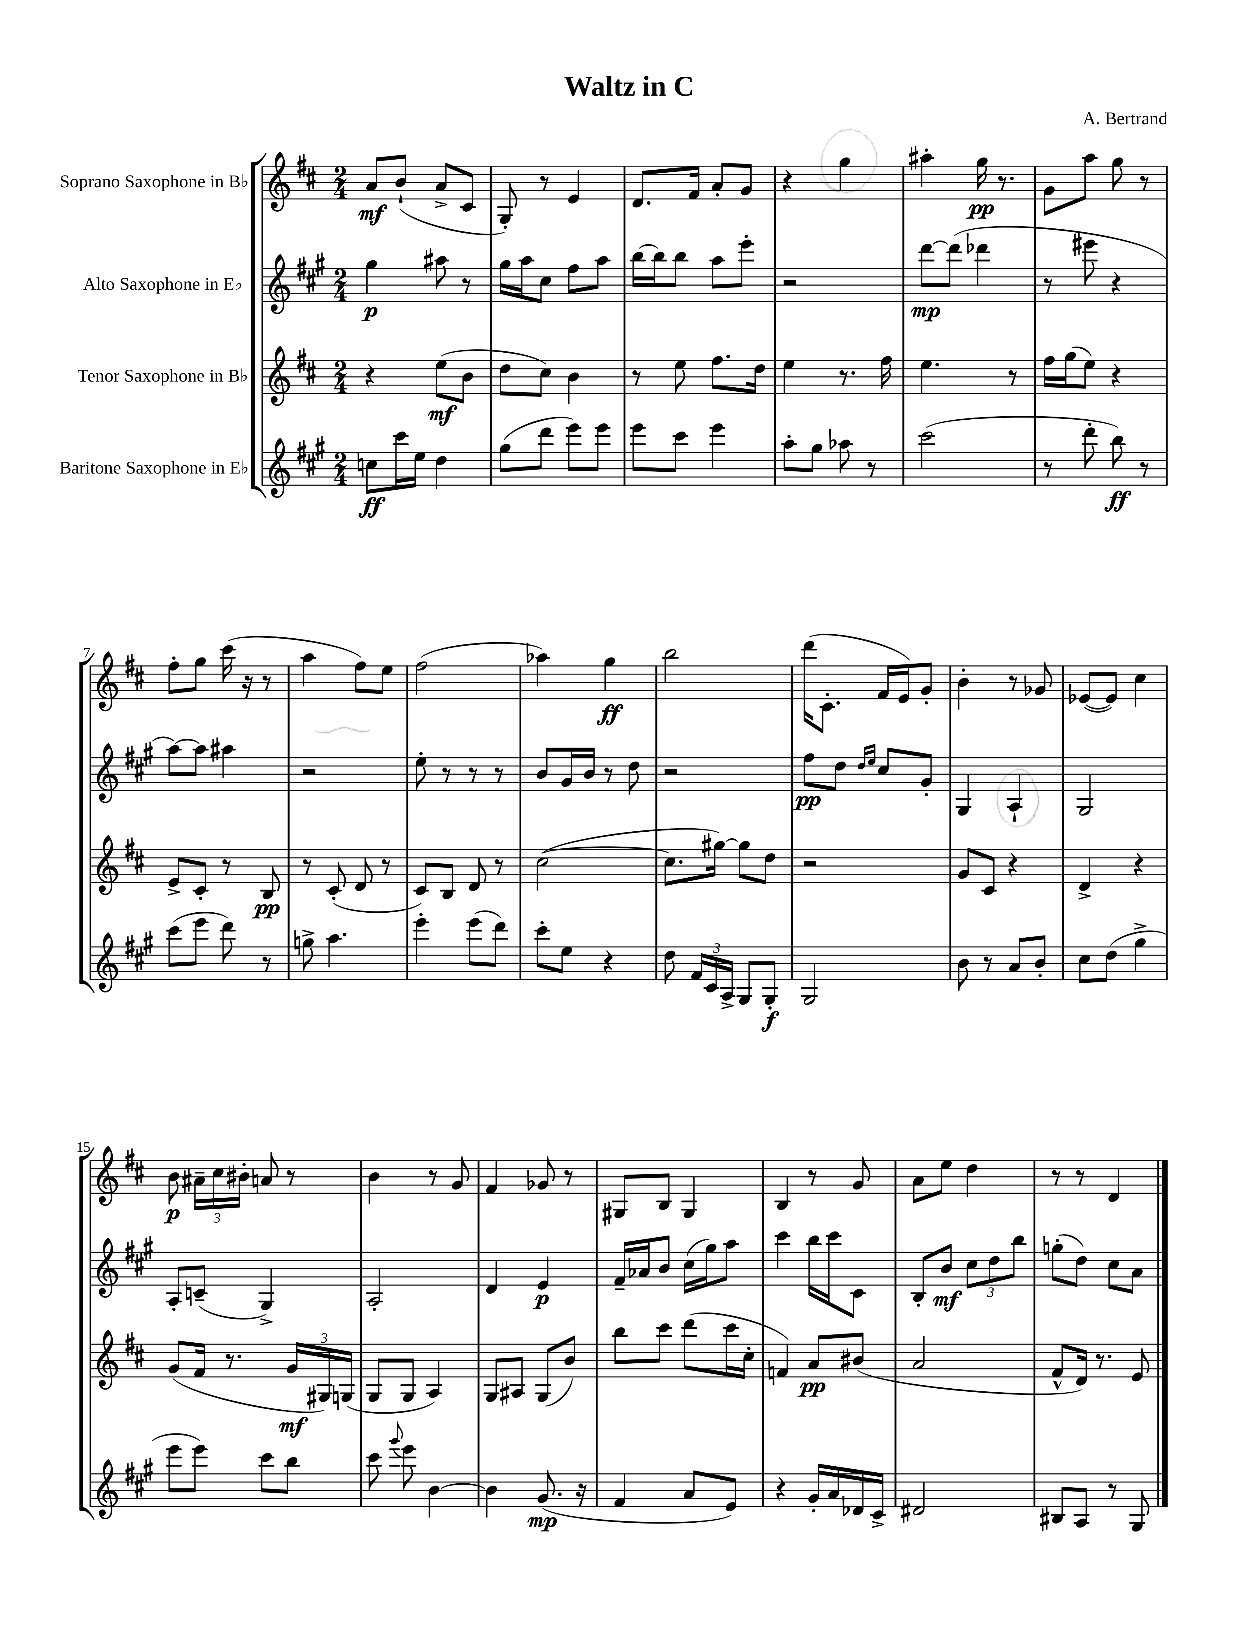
\header { title = "Waltz in C" composer = "A. Bertrand" }
<<
\new StaffGroup <<
\new Staff = "s0" \with { instrumentName = "Soprano Saxophone in Bb" } {
    \clef treble \key d \major \numericTimeSignature \time 2/4
    \autoBeamOff a'8[\mf b'8]-!( a'8[-> cis'8] |
    g8-.) r8 e'4 |
    d'8.[ fis'16] a'8[-. g'8] |
    r4 g''4 |
    ais''4-. g''16\pp r8. |
    g'8[ a''8] g''8 r8 |
    fis''8[-. g''8] cis'''16( r16 r8 |
    a''4 fis''8[) e''8] |
    fis''2( |
    aes''4) g''4\ff |
    b''2 |
    d'''16[( cis'8.]-. fis'16[ e'16) g'8]-. |
    b'4-. r8 ges'8 |
    ees'8[~( ees'8]) cis''4 |
    b'8\p \tuplet 3/2 { ais'16[-- cis''16 bis'16]-. } a'8 r8 |
    b'4 r8 g'8 |
    fis'4 ges'8 r8 |
    gis8[ b8] gis4 |
    b4 r8 g'8 |
    a'8[ e''8] d''4 |
    r8 r8 d'4 \bar "|." |
}
\new Staff = "s1" \with { instrumentName = "Alto Saxophone in Eb" } {
    \clef treble \key a \major \numericTimeSignature \time 2/4
    \autoBeamOff gis''4\p ais''8 r8 |
    gis''16[ a''16 cis''8] fis''8[ a''8] |
    b''16[~ b''16 b''8] a''8[ e'''8]-. |
    r2 |
    d'''8[~\mp d'''8]( des'''4 |
    r8 eis'''8 r4 |
    a''8[~) a''8] ais''4 |
    r2 |
    e''8-. r8 r8 r8 |
    b'8[ gis'16 b'16] r8 d''8 |
    r2 |
    fis''8[\pp d''8] \grace { d''16[ e''16] } cis''8[ gis'8]-. |
    gis4 a4-! |
    gis2 |
    a8[-. c'8]--( gis4->) |
    a2-. |
    d'4 e'4\p |
    fis'16[-- aes'16 b'8] cis''16[( gis''16) a''8] |
    cis'''4 b''16[ cis'''16 cis'8] |
    b8[-. b'8]\mf \tuplet 3/2 { cis''8[ d''8 b''8] } |
    g''8[-.( d''8]) cis''8[ a'8] \bar "|." |
}
\new Staff = "s2" \with { instrumentName = "Tenor Saxophone in Bb" } {
    \clef treble \key d \major \numericTimeSignature \time 2/4
    \autoBeamOff r4 e''8[\mf( b'8] |
    d''8[ cis''8]) b'4 |
    r8 e''8 fis''8.[ d''16] |
    e''4 r8. fis''16 |
    e''4. r8 |
    fis''16[ g''16( e''8]) r4 |
    e'8[-> cis'8]-. r8 b8\pp |
    r8 cis'8-.( d'8 r8 |
    cis'8[) b8] d'8 r8 |
    cis''2~( |
    cis''8.[ gis''16]~) gis''8[ d''8] |
    r2 |
    g'8[ cis'8] r4 |
    d'4-> r4 |
    g'8[( fis'16] r8. \tuplet 3/2 { g'16[\mf gis16) g16]( } |
    g8[ g8] a4) |
    g8[ ais8] g8[( b'8]) |
    b''8[ cis'''8] d'''8[( cis'''16 cis''16]-. |
    f'4) a'8[\pp bis'8]( |
    a'2 |
    fis'8[-^ d'16]) r8. e'8 \bar "|." |
}
\new Staff = "s3" \with { instrumentName = "Baritone Saxophone in Eb" } {
    \clef treble \key a \major \numericTimeSignature \time 2/4
    \autoBeamOff c''8[\ff cis'''16 e''16] d''4 |
    gis''8[( d'''8] e'''8[) e'''8] |
    e'''8[ cis'''8] e'''4 |
    a''8[-. gis''8] aes''8 r8 |
    cis'''2( |
    r8 d'''8-. b''8\ff) r8 |
    cis'''8[( e'''8] d'''8) r8 |
    g''8-> a''4. |
    e'''4-. e'''8[( d'''8]) |
    cis'''8[-. e''8] r4 |
    d''8 \tuplet 3/2 { fis'16[ cis'16 a16]-> } gis8[ gis8]-.\f |
    gis2 |
    b'8 r8 a'8[ b'8]-. |
    cis''8[ d''8]( gis''4-> |
    e'''8[ e'''8]) cis'''8[ b''8] |
    cis'''8 \appoggiatura { gis'''8 } e'''8 b'4~ |
    b'4 gis'8.\mp( r16 |
    fis'4 a'8[ e'8]) |
    r4 gis'16[-. a'16 des'16 cis'16]-> |
    dis'2 |
    bis8[ a8] r8 gis8 \bar "|." |
}
>>
>>
